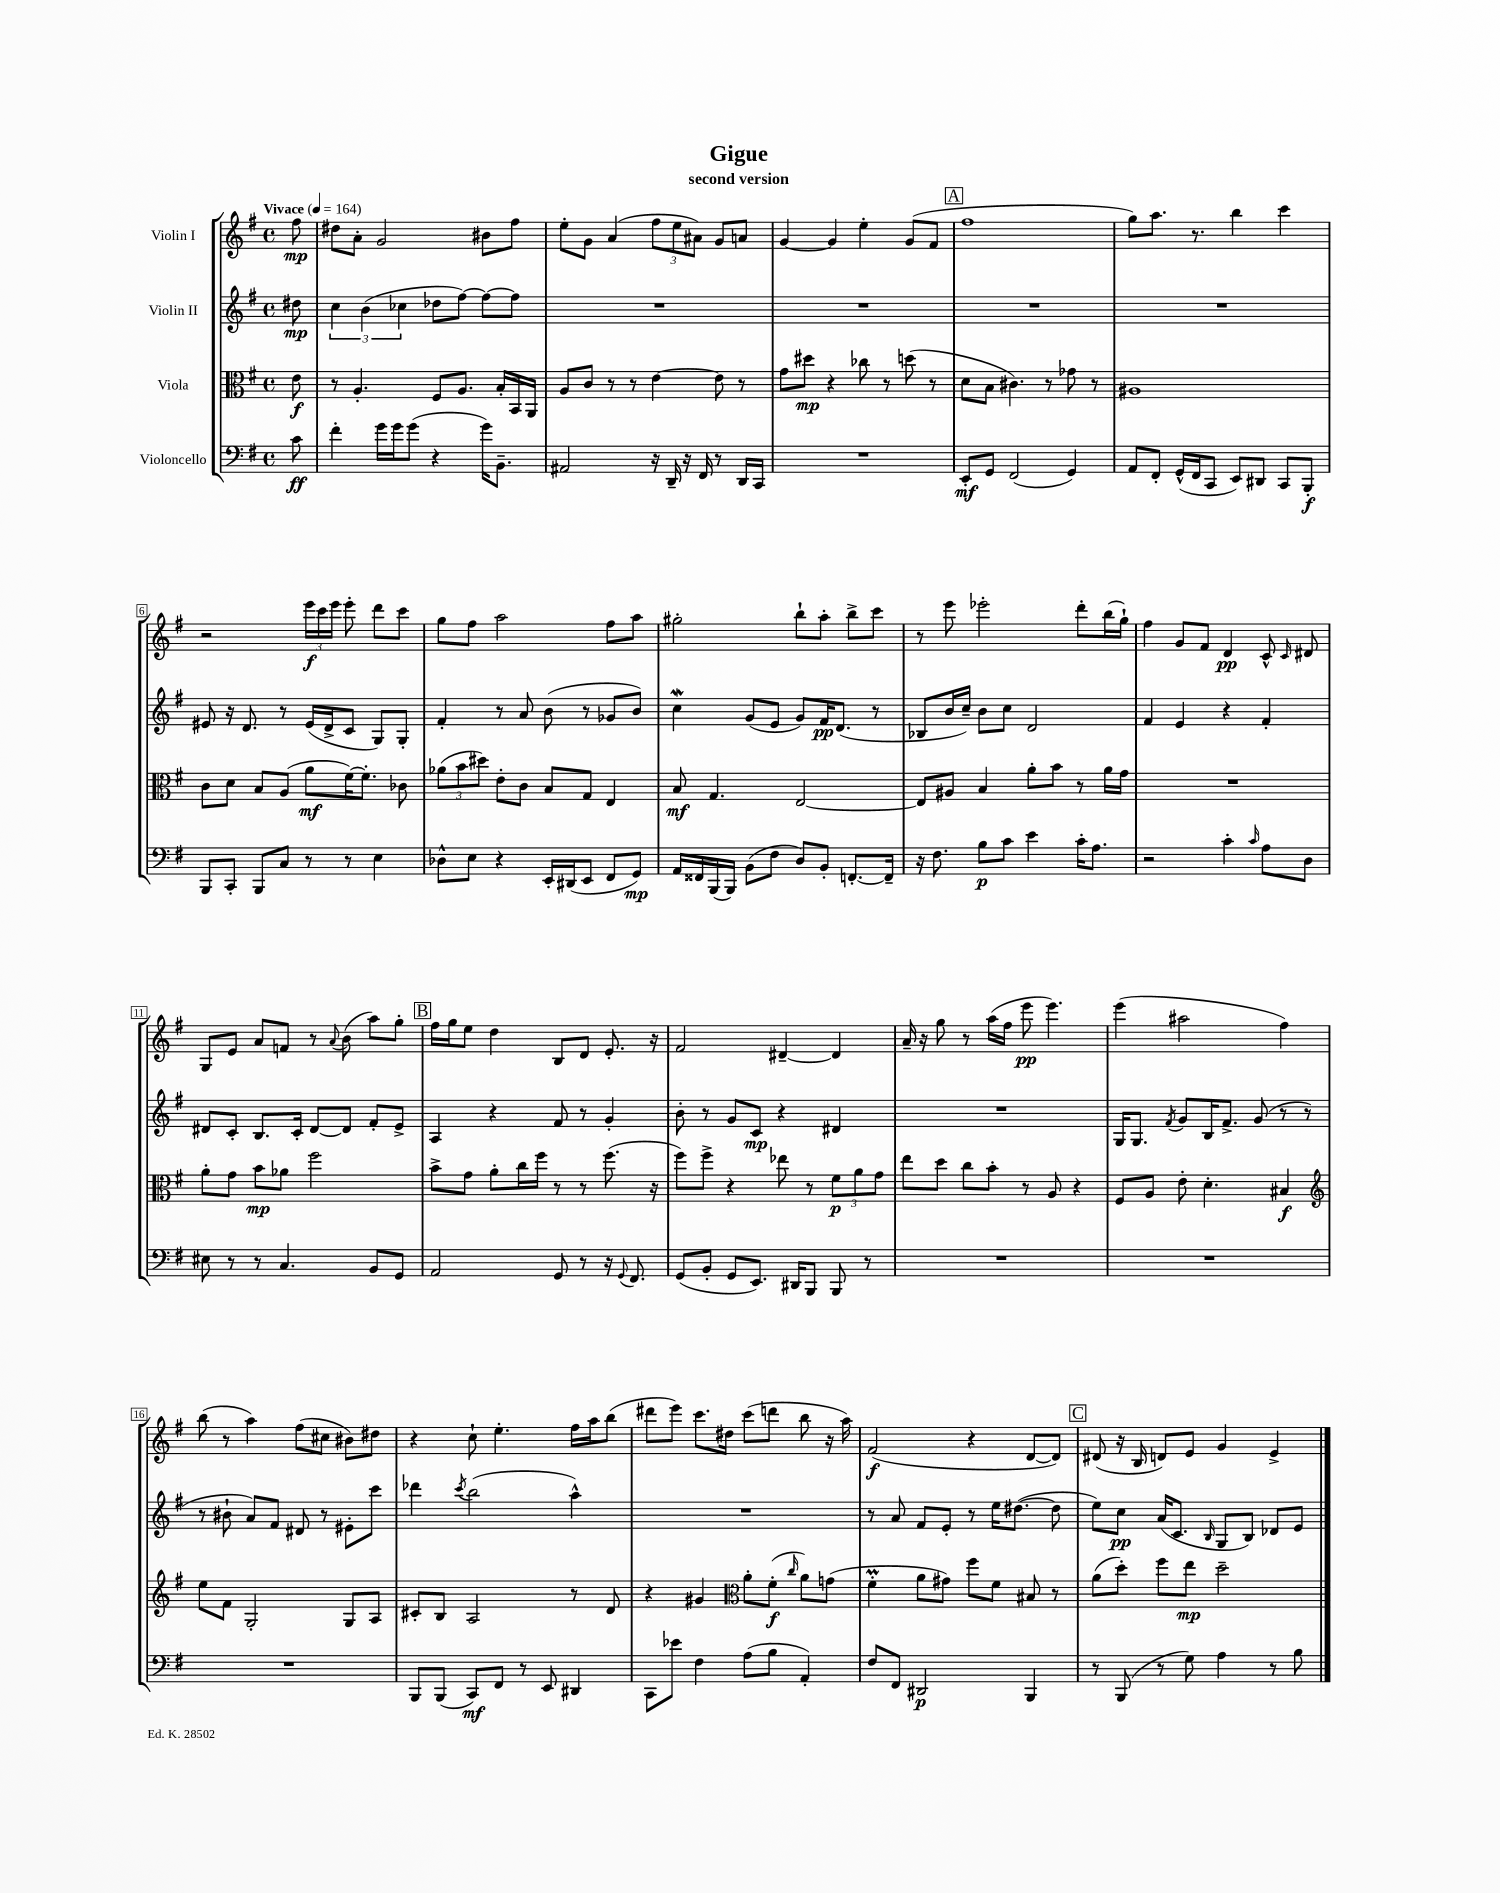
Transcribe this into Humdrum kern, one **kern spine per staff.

**kern	**dynam	**kern	**dynam	**kern	**dynam	**kern	**dynam
*part4	*part4	*part3	*part3	*part2	*part2	*part1	*part1
*staff4	*staff4	*staff3	*staff3	*staff2	*staff2	*staff1	*staff1
*I"Violoncello	*	*I"Viola	*	*I"Violin II	*	*I"Violin I	*
*clefF4	*	*clefC3	*	*clefG2	*	*clefG2	*
*k[f#]	*	*k[f#]	*	*k[f#]	*	*k[f#]	*
*M4/4	*	*M4/4	*	*M4/4	*	*M4/4	*
*met(c)	*	*met(c)	*	*met(c)	*	*met(c)	*
*MM164	*	*MM164	*	*MM164	*	*MM164	*
=	=	=	=	=	=	=	=
!	!	!	!	!	!	!LO:TX:a:B:t=Vivace	!
8c\	ff	8e\	f	8dd#X\	mp	8ff#\	mp
=1	=1	=1	=1	=1	=1	=1	=1
4f#'\	.	8r	.	6cc\	.	8dd#X\L	.
.	.	4.A'/	.	.	.	8a'\J	.
.	.	.	.	(6b\	.	.	.
16g\LL	.	.	.	.	.	2g/	.
16g\J	.	.	.	.	.	.	.
.	.	.	.	6cc-X\	.	.	.
(8g\J	.	.	.	.	.	.	.
4r	.	8F#/L	.	8dd-X\L	.	.	.
.	.	8.A/J	.	[8ff#\J)	.	.	.
16g\KL)	.	.	.	8ff#\L_	.	8b#X\L	.
8.BB~\J	.	16B'/LL	.	.	.	.	.
.	.	16BB/	.	8ff#\J]	.	8ff#\J	.
.	.	16AA/JJ	.	.	.	.	.
=2	=2	=2	=2	=2	=2	=2	=2
2AA#X/	.	8A/L	.	1r	.	8ee'\L	.
.	.	8c/J	.	.	.	8g\J	.
.	.	8r	.	.	.	(4a/	.
.	.	8r	.	.	.	.	.
16r	.	[4e\	.	.	.	12ff#\L	.
16DD~/	.	.	.	.	.	.	.
.	.	.	.	.	.	12ee\	.
16r	.	.	.	.	.	.	.
.	.	.	.	.	.	12a#X\J)	.
16FF#/	.	.	.	.	.	.	.
8r	.	8e\]	.	.	.	8g/L	.
16DD/LL	.	8r	.	.	.	8an/J	.
16CC/JJ	.	.	.	.	.	.	.
=3	=3	=3	=3	=3	=3	=3	=3
1r	.	8g\L	.	1r	.	[4g/	.
.	.	8dd#X\J	mp	.	.	.	.
.	.	4r	.	.	.	4g/]	.
.	.	8cc-X\	.	.	.	4ee'\	.
.	.	8r	.	.	.	.	.
.	.	(8ddn\	.	.	.	(8g/L	.
.	.	8r	.	.	.	8f#/J	.
!!LO:REH:place=s1:t=A
=4	=4	=4	=4	=4	=4	=4	=4
8EE'/L	mf	8d\L	.	1r	.	1ff#	.
8GG/J	.	8B\J	.	.	.	.	.
(2FF#/	.	4.c#X\)	.	.	.	.	.
.	.	8r	.	.	.	.	.
4GG/)	.	8g-X\	.	.	.	.	.
.	.	8r	.	.	.	.	.
=5	=5	=5	=5	=5	=5	=5	=5
8AA/L	.	1A#X	.	1r	.	8gg\L)	.
8FF#'/J	.	.	.	.	.	8.aa\J	.
(16GG^^/LL	.	.	.	.	.	.	.
16FF#/J	.	.	.	.	.	8.r	.
8CC/J	.	.	.	.	.	.	.
8EE/L)	.	.	.	.	.	4bb\	.
8DD#X/J	.	.	.	.	.	.	.
8CC/L	.	.	.	.	.	4ccc\	.
8BBB'/J	f	.	.	.	.	.	.
!!LO:LB:g=z
=6	=6	=6	=6	=6	=6	=6	=6
8BBB/L	.	8c\L	.	8e#X/	.	2r	.
8CC'/J	.	8d\J	.	16r	.	.	.
.	.	.	.	8.d/	.	.	.
8BBB/L	.	8B/L	.	.	.	.	.
8C/J	.	(8A/J	.	8r	.	.	.
8r	.	8a\L	mf	(16e#/LL	.	24eee\LL	f
.	.	.	.	.	.	24ccc\	.
.	.	.	.	16d^/J	.	.	.
.	.	.	.	.	.	24eee\JJ	.
8r	.	[16f#\K)	.	8c/J	.	8eee'\	.
.	.	8.f#'\J]	.	.	.	.	.
4E\	.	.	.	8G/L)	.	8ddd\L	.
.	.	8c-X\	.	8G'/J	.	8ccc\J	.
=7	=7	=7	=7	=7	=7	=7	=7
8D-X^^\L	.	(12a-X\L	.	4f#'/	.	8gg\L	.
.	.	12b\	.	.	.	.	.
8E\J	.	.	.	.	.	8ff#\J	.
.	.	12dd#X\J)	.	.	.	.	.
4r	.	8e'\L	.	8r	.	2aa\	.
.	.	8c\J	.	8a/	.	.	.
16EE'/LL	.	8B/L	.	(8b\	.	.	.
(16DD#X/J	.	.	.	.	.	.	.
8EE/J	.	8G/J	.	8r	.	.	.
8FF#/L	.	4E/	.	8g-X/L	.	8ff#\L	.
8GG/J)	mp	.	.	8b/J)	.	8aa\J	.
=8	=8	=8	=8	=8	=8	=8	=8
16AA/LL	.	8B/	mf	4ccw\	.	2gg#X'\	.
16FF##X/	.	.	.	.	.	.	.
(16BBB/	.	4.G/	.	.	.	.	.
16BBB/JJ)	.	.	.	.	.	.	.
(8BB\L	.	.	.	(8g/L	.	.	.
8F#\J	.	.	.	8e/J	.	.	.
8D/L)	.	[2E/	.	8g/L)	.	8bb`\L	.
8BB'/J	.	.	.	16f#/K	pp	8aa'\J	.
.	.	.	.	(8.d/J	.	.	.
[8.FFn'/L	.	.	.	.	.	8bb^\L	.
.	.	.	.	8r	.	8ccc\J	.
16FF~/Jk]	.	.	.	.	.	.	.
=9	=9	=9	=9	=9	=9	=9	=9
16r	.	8E/L]	.	8B-X/L	.	8r	.
8.F#\	.	.	.	.	.	.	.
.	.	8A#X/J	.	16b/L	.	8eee\	.
.	.	.	.	16cc~/JJ)	.	.	.
8B\L	p	4B/	.	8b\L	.	2eee-X'\	.
8c\J	.	.	.	8cc\J	.	.	.
4e\	.	8a'\L	.	2d/	.	.	.
.	.	8b\J	.	.	.	.	.
16c'\KL	.	8r	.	.	.	8ddd'\L	.
8.A\J	.	.	.	.	.	.	.
.	.	16a\LL	.	.	.	(16bb\L	.
.	.	16g\JJ	.	.	.	16gg`\JJ)	.
=10	=10	=10	=10	=10	=10	=10	=10
2r	.	1r	.	4f#/	.	4ff#\	.
.	.	.	.	4e/	.	8g/L	.
.	.	.	.	.	.	8f#/J	.
4c'\	.	.	.	4r	.	4d/	pp
16qqc/	.	.	.	.	.	.	.
8A\L	.	.	.	4f#'/	.	8c^^/	.
.	.	.	.	.	.	16qqc/	.
8D\J	.	.	.	.	.	8d#X/	.
!!LO:LB:g=z
=11	=11	=11	=11	=11	=11	=11	=11
8E#X\	.	8a'\L	.	8d#X/L	.	8G/L	.
8r	.	8g\J	.	8c'/J	.	8e/J	.
8r	.	8b\L	mp	8.B/L	.	8a/L	.
4.C/	.	8a-X\J	.	.	.	8fn/J	.
.	.	.	.	16c'/Jk	.	.	.
.	.	2ff#\	.	[8d#/L	.	8r	.
.	.	.	.	.	.	8qqa/	.
.	.	.	.	8d#/J]	.	(8b\	.
8BB/L	.	.	.	8f#'/L	.	8aa\L)	.
8GG/J	.	.	.	8e^/J	.	8gg'\J	.
!!LO:REH:place=s1:t=B
=12	=12	=12	=12	=12	=12	=12	=12
2AA/	.	8b^\L	.	4A/	.	16ff#\LL	.
.	.	.	.	.	.	16gg\J	.
.	.	8g\J	.	.	.	8ee\J	.
.	.	8a'\L	.	4r	.	4dd\	.
.	.	16cc\L	.	.	.	.	.
.	.	16ff#\JJ	.	.	.	.	.
8GG/	.	8r	.	8f#/	.	8B/L	.
8r	.	8r	.	8r	.	8d/J	.
16r	.	(8.ff#\	.	4g'/	.	8.e'/	.
8qqGG/	.	.	.	.	.	.	.
8.FF#/	.	.	.	.	.	.	.
.	.	16r	.	.	.	16r	.
=13	=13	=13	=13	=13	=13	=13	=13
(8GG/L	.	8ff#\L)	.	8b'\	.	2f#/	.
8BB'/J	.	8ff#^\J	.	8r	.	.	.
8GG/L	.	4r	.	8g/L	.	.	.
8.EE/J)	.	.	.	8c/J	mp	.	.
.	.	8ee-X\	.	4r	.	[4d#X~/	.
16DD#X/KL	.	.	.	.	.	.	.
8BBB/J	.	8r	.	.	.	.	.
8BBB/	.	12f#\L	p	4d#X/	.	4d#/]	.
.	.	12a\	.	.	.	.	.
8r	.	.	.	.	.	.	.
.	.	12g\J	.	.	.	.	.
=14	=14	=14	=14	=14	=14	=14	=14
1r	.	8ee\L	.	1r	.	16a~/	.
.	.	.	.	.	.	16r	.
.	.	8dd\J	.	.	.	8gg\	.
.	.	8cc\L	.	.	.	8r	.
.	.	8b'\J	.	.	.	(16aa\LL	.
.	.	.	.	.	.	16ff#\JJ	.
.	.	8r	.	.	.	8eee\	pp
.	.	8A/	.	.	.	4.eee\)	.
.	.	4r	.	.	.	.	.
=15	=15	=15	=15	=15	=15	=15	=15
1r	.	8F#/L	.	16G/KL	.	(4eee\	.
.	.	.	.	8.G/J	.	.	.
.	.	8A/J	.	.	.	.	.
.	.	.	.	8qf#/	.	.	.
.	.	8e'\	.	8g/L	.	2aa#X\	.
.	.	4.d'\	.	16B/K	.	.	.
.	.	.	.	8.f#^/J	.	.	.
.	.	.	.	(8g/	.	.	.
.	.	4B#X/	f	8r	.	4ff#\)	.
.	.	.	.	8r	.	.	.
!!LO:LB:g=z
=16	=16	=16	=16	=16	=16	=16	=16
*	*	*clefG2	*	*	*	*	*
1r	.	8ee\L	.	8r	.	(8bb\	.
.	.	8f#\J	.	8b#X`\	.	8r	.
.	.	2G'/	.	8a/L)	.	4aa\)	.
.	.	.	.	8f#/J	.	.	.
.	.	.	.	8d#X/	.	(8ff#\L	.
.	.	.	.	8r	.	8cc#X\J	.
.	.	8G/L	.	8e#X'\L	.	8b#X\L)	.
.	.	8A/J	.	8ccc\J	.	8dd#X\J	.
=17	=17	=17	=17	=17	=17	=17	=17
8BBB/L	.	8c#X'/L	.	4ddd-X\	.	4r	.
(8BBB/J	.	8B/J	.	.	.	.	.
.	.	.	.	8qccc/	.	.	.
8CC/L)	mf	2A/	.	(2bb\	.	8cc`\	.
8FF#/J	.	.	.	.	.	4.ee'\	.
8r	.	.	.	.	.	.	.
8EE/	.	.	.	.	.	.	.
4DD#X/	.	8r	.	4aa^^\)	.	16ff#\LL	.
.	.	.	.	.	.	16aa\J	.
.	.	8d/	.	.	.	(8bb\J	.
=18	=18	=18	=18	=18	=18	=18	=18
8CC\L	.	4r	.	1r	.	8ddd#X\L	.
8e-X\J	.	.	.	.	.	8eee\J)	.
4F#\	.	4g#X/	.	.	.	8.ccc\L	.
.	.	.	.	.	.	16dd#X\Jk	.
*	*	*clefC3	*	*	*	*	*
(8A\L	.	8a'\L	.	.	.	(8ccc\L	.
8B\J	.	(8f#'\J	f	.	.	8dddn\J	.
.	.	16qqcc/	.	.	.	.	.
4AA'/)	.	8a\L)	.	.	.	8bb\	.
.	.	(8gn\J	.	.	.	16r	.
.	.	.	.	.	.	16aa\)	.
=19	=19	=19	=19	=19	=19	=19	=19
8F#/L	.	4f#m'\	.	8r	.	(2f#/	f
8FF#/J	.	.	.	8a/	.	.	.
2DD#X/	p	8a\L	.	8f#/L	.	.	.
.	.	8g#X\J)	.	8e'/J	.	.	.
.	.	8ff#\L	.	8r	.	4r	.
.	.	8f#\J	.	16ee\KL	.	.	.
.	.	.	.	([8.dd#X\J	.	.	.
4BBB/	.	8B#X/	.	.	.	[8d/L	.
.	.	8r	.	8dd#\]	.	8d/J])	.
!!LO:REH:place=s1:t=C
=20	=20	=20	=20	=20	=20	=20	=20
8r	.	(8a\L	.	8ee\L)	.	(8d#X/	.
(8BBB/	.	8dd'\J)	.	8cc\J	pp	16r	.
.	.	.	.	.	.	16B/	.
8r	.	8ff#\L	.	(16a/KL	.	8dn/L)	.
.	.	.	.	8.c/J	.	.	.
8G\)	.	8ee\J	mp	.	.	8e/J	.
.	.	.	.	16qqB/	.	.	.
4A\	.	2dd~\	.	8G/L	.	4g/	.
.	.	.	.	8B/J)	.	.	.
8r	.	.	.	8d-X/L	.	4e^/	.
8B\	.	.	.	8e/J	.	.	.
==	==	==	==	==	==	==	==
*-	*-	*-	*-	*-	*-	*-	*-
